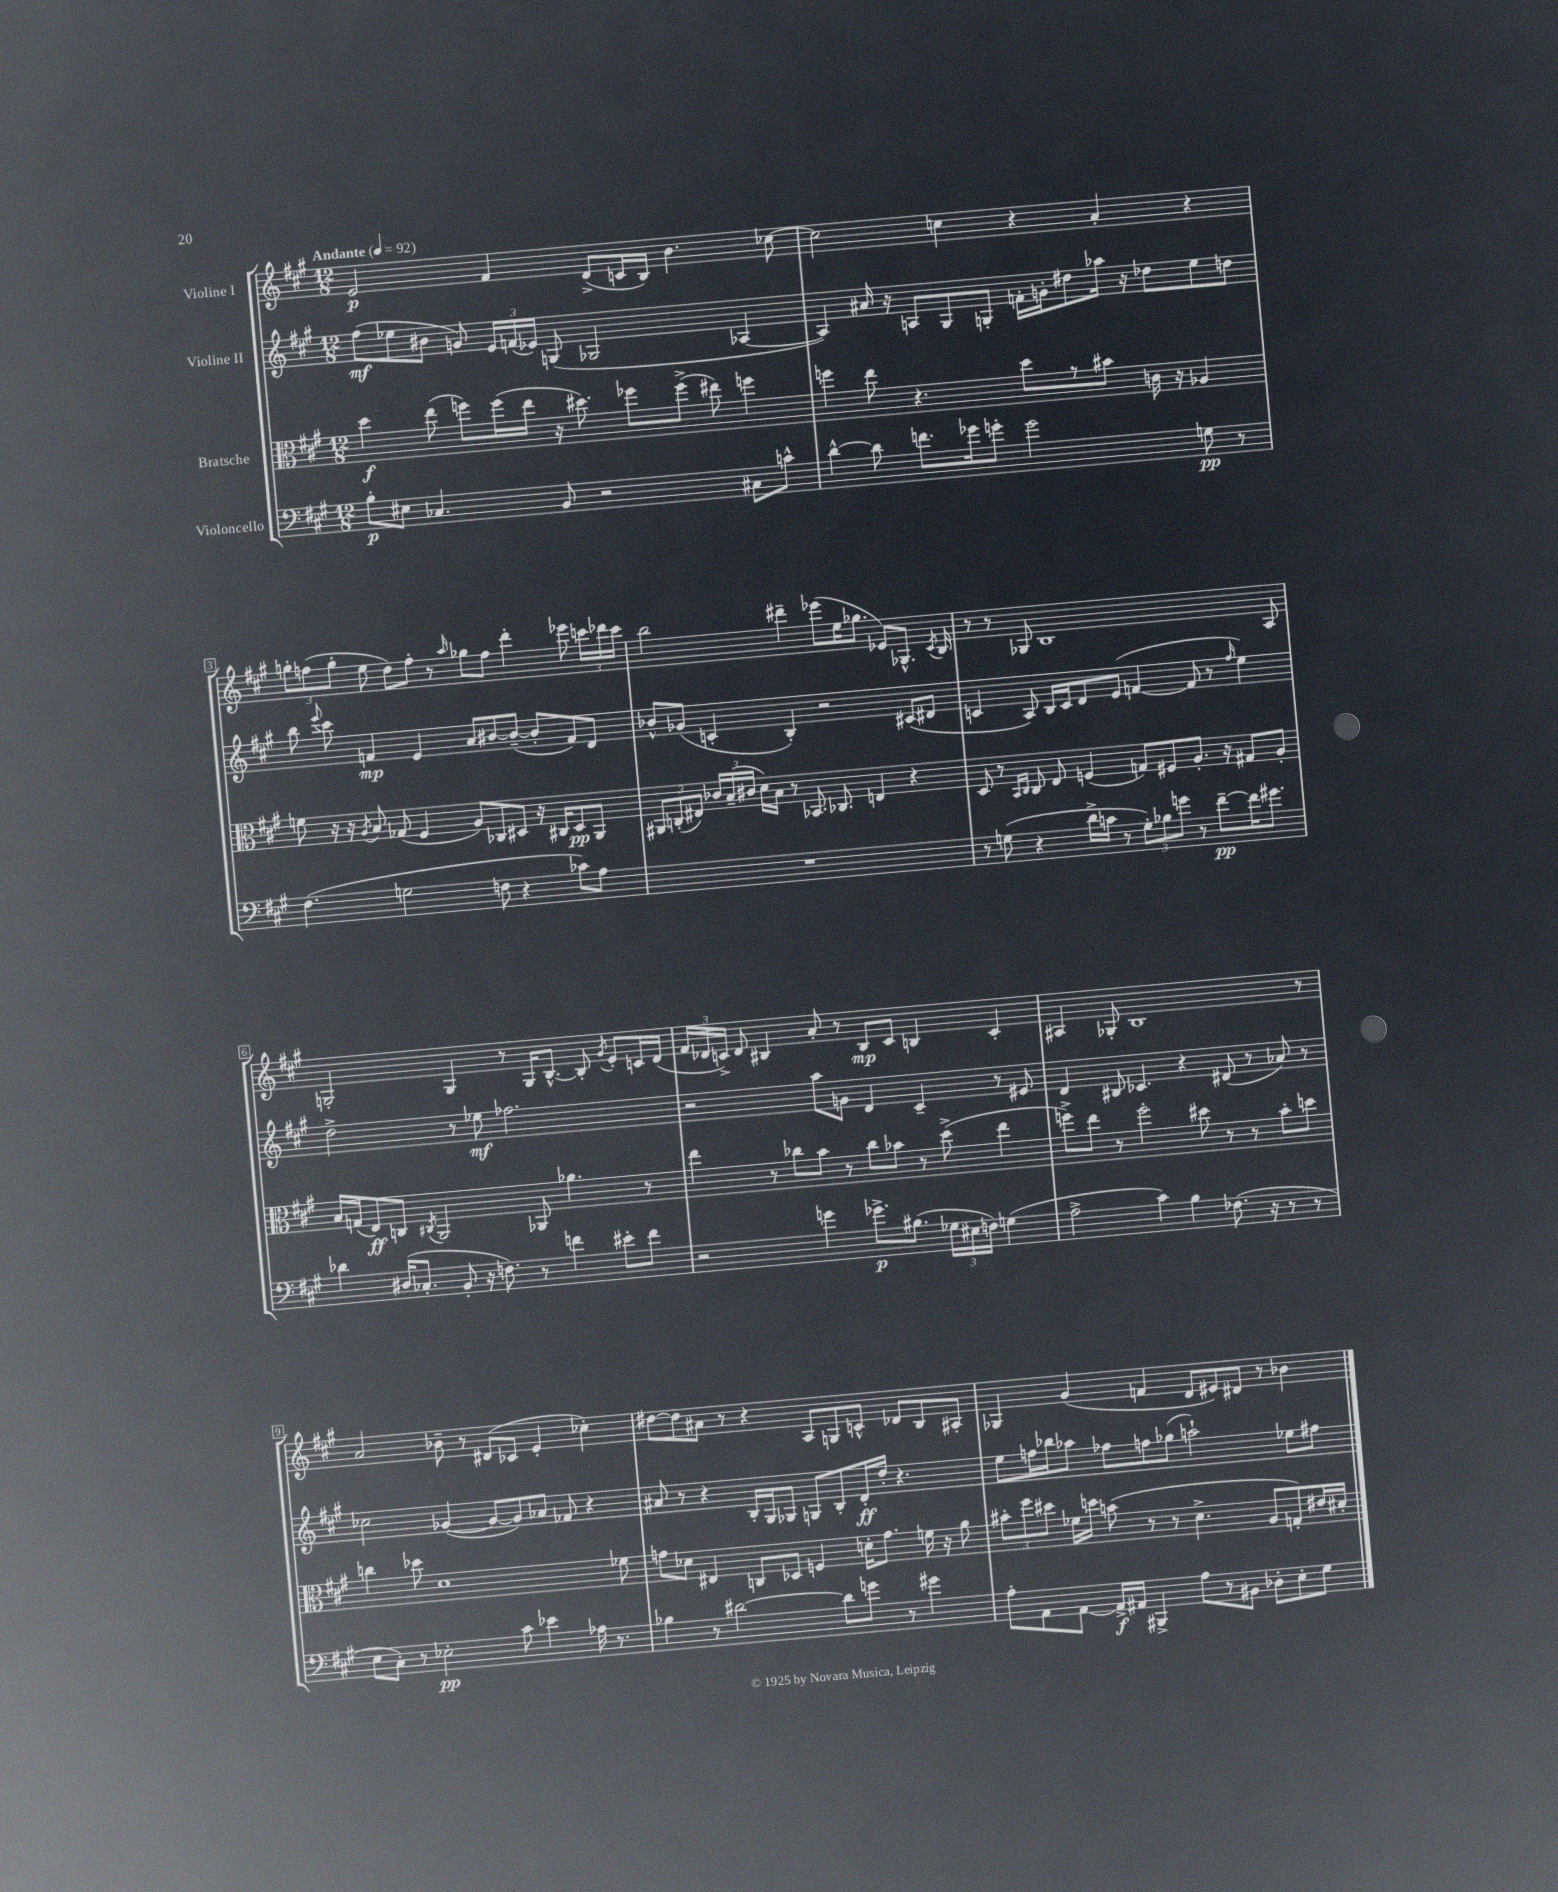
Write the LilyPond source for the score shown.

<<
\new StaffGroup <<
\new Staff = "s0" \with { instrumentName = "Violine I" } {
    \clef treble \key a \major \numericTimeSignature \time 12/8 \tempo "Andante" 4 = 92
    \autoBeamOff e'2\p fis'4 d'8[->( c'16 b16]) b'4. ces''8~ |
    ces''2 c''4 r4 a'4-. r4 |
    \tuplet 3/2 { g''8[-. f''8( g''8]-. } e''8 d''8[) f''8]-. r8 \grace { a''16 } ges''8[ f''8] d'''4-. ees'''8 \tuplet 3/2 { c'''16[ des'''16 c'''16] } |
    b''2 dis'''4-- ees'''8[( e''16 ges''8.] ees'8[) ges8.]-^ \acciaccatura { cis'8 } b16 |
    r8 r8 ges8 b1 a8 |
    g2-. g4 r8 g16[ b8.]~-^ b8-. \acciaccatura { gis'8 } e'8[-. c'16 d'16]( |
    \tuplet 3/2 { fis'16[ des'16 c'16]->) } des'8 bis4 a'8-. r8 bis8[\mp c'8] b4 c'4-. |
    ais4 ges8-. b1 r8 |
    a'2 bes'8-- r8 dis'8[( ces'8] e'4-. ces''4-.) |
    dis''8[~ dis''8 ais'8] r8 r4 a8[ g8 c'8]-^ des'8[ b8 ais8]-. |
    ges4 gis'4( f'4 d'8[ eis'8) dis'8] r8 bes'4 \bar "|." |
}
\new Staff = "s1" \with { instrumentName = "Violine II" } {
    \clef treble \key a \major \numericTimeSignature \time 12/8
    \autoBeamOff fis''8[\mf( ees''8 bis'8] g'8) \tuplet 3/2 { e'16[ f'16( ees'16]) } g8( ges2 aes4~ |
    aes4) ais'16 r16 a8[ gis8 g8]-. f'16[-. g'16-. dis''8 aes''16] r16 des''8[ e''8 d''8] |
    b''8 \appoggiatura { e'''8 } cis'''8 f'4\mp e'4 a'8[ bis'8~ bis'8]~--( bis'8[-. f'8) d'8] |
    bes'8[-^ ges'8]( c'4-. b4-.) r2 cis'8[( dis'8] |
    c'4 a8) b16[ c'16 d'8 e'8]( f'4~ f'8 r8 \grace { fis''16 } e''4) |
    d''2-> r8 ees''8\mf fes''2. |
    r2 a''8[ g'8] d'4 cis'4-- r8 eis'8 |
    d'4 bis8 ces'4. r4 dis'8( r8 aes'8) r8 |
    ces''2 ges'4~( ges'8[~ ges'8) aes'8] fes'8 r4 |
    ais'8 r8 r4 b16[-. gis16 ges8] g8[ b8-. d'16-.\ff d''16]-. r4. |
    e''8[ f''16 bes''16 aes''8] fes''8[ f''8 ges''8]( a''2-!) ees''8[ fis''8] \bar "|." |
}
\new Staff = "s2" \with { instrumentName = "Bratsche" } {
    \clef alto \key a \major \numericTimeSignature \time 12/8
    \autoBeamOff d''4\f e''8( f''8[) f''16( e''16] r16 dis''8.) fes''8[ fes''8]->( eis''8) f''4 |
    f''4 e''8 r4. d''8[ r8 bis'8] c'16 r16 aes4 |
    f'8 r16 r16 \acciaccatura { a8 } b8 ges8( fis4 a8[) ces8 dis8] r16 cis16[ dis8\pp a,8] |
    \tuplet 3/2 { ais,8[ c8-.( eis8]) } \tuplet 3/2 { ces'16[ b16--( cis'16] } d'16[) b16] r8 bes,8. ces8. e4 r4 |
    d8 r8 \grace { b,16[ cis16] } cis8 e8 f4( g8[) fis8 a8.]-. r16 gis8[ a8]-. |
    b16[ g16( e8\ff) c8] \acciaccatura { cis8 } a,2 aes,8 aes'4. r8 |
    e''4 r8 ces''8[ b'8] r8 ces''8[ bes'8] r8 d''8->( e''4 |
    f''8[->) e''8] r8 f''2-. dis''8 r8 r8 b'8[-. d''8] |
    c''4 des''8 d'1 fes'8 |
    g'8[ des'8] eis4 c8[ des8] f4 d'16[-. g'8.] f'16 r16 a'8 |
    \tuplet 3/2 { bis'8[-. fis''8 dis''8] } fes'16[ d''16] b'8( r8 r8 d'4.-> a8[ g8-.) eis'16 dis'16]-. \bar "|." |
}
\new Staff = "s3" \with { instrumentName = "Violoncello" } {
    \clef bass \key a \major \numericTimeSignature \time 12/8
    \autoBeamOff b8[-.\p eis8] ces4. b,8 r2 cis8[ c'8]-^ |
    d'4~-^ d'8 f'8.[ ges'16 g'8]-. g'2 g8\pp r8 |
    fis4.( g2 f8 r4 ces'8[) a8] |
    R1. |
    r8 g8( r4 d'16[-> c'16] r8 \tuplet 3/2 { g8[-.) bes8 g'8] } r8 fis'8[~--\pp fis'16 gis'8.] |
    des'4 dis16[( ces8.]-. b,8-. r16 f8.) r8 f'4 eis'8[-. f'8] |
    r2 g'4 ges'8.[->\p bis8.]( \tuplet 3/2 { ges16[ eis16 f16]) } g4( |
    a2-> cis'4) b4 fes8.( r16 r8 r8 |
    e8[ cis8]-.) r8 ees2-.\pp cis'8 ees'4 aes16 r8. |
    bes4 r8 dis'2~ dis'8[ g'8] r8 gis'4 |
    a8[-. a,8 a,8]~ a,16[->\f ais,16] bis,,4-> a8[ r8 bis,8] des8[-. e8-. gis8] \bar "|." |
}
>>
>>
\layout { \context { \Score \override BarNumber.stencil = #(make-stencil-boxer 0.1 0.3 ly:text-interface::print) } }
